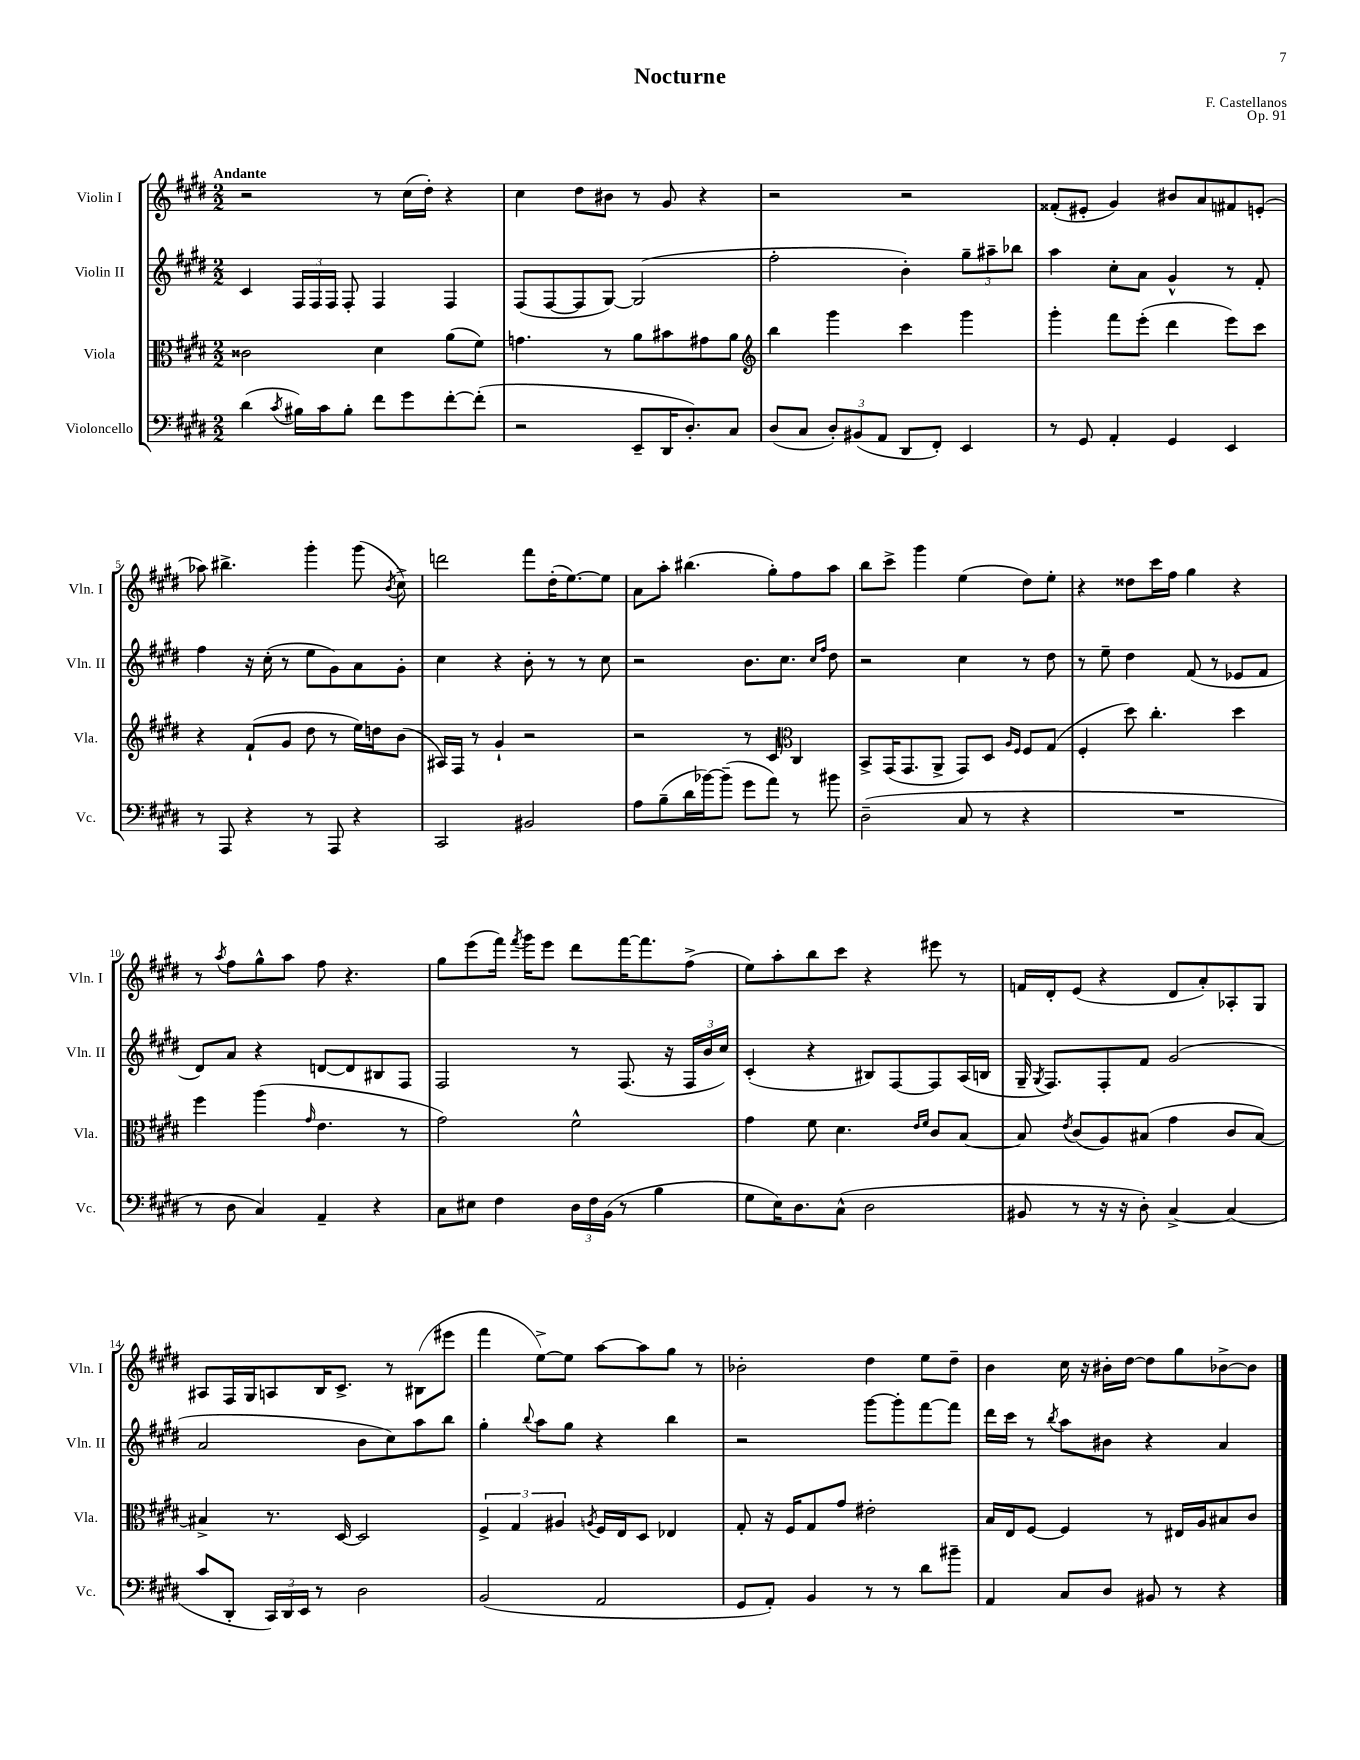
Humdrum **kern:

**kern	**kern	**kern	**kern
*staff4	*staff3	*staff2	*staff1
*clefF4	*clefC3	*clefG2	*clefG2
*k[f#c#g#d#]	*k[f#c#g#d#]	*k[f#c#g#d#]	*k[f#c#g#d#]
*M2/2	*M2/2	*M2/2	*M2/2
(4d#\	2c##\	4c#/	2r
8qc#/	.	.	.
16B#\LL)	.	24F#/LL	.
.	.	24F#/	.
16c#\J	.	.	.
.	.	24F#/JJ	.
8B#'\J	.	8F#'/	.
8f#\L	4d#\	4F#/	8r
8g#\	.	.	(16cc#\LL
.	.	.	16dd#'\JJ)
[8f#'\	(8a\L	4F#/	4r
(8f#'\]J	8f#\J)	.	.
=	=	=	=
2r	4.g\	(8F#/L	4cc#\
.	.	[8F#/	.
.	.	8F#/]	8dd#\L
.	8r	[8G#/J)	8b#\J
8EE~/L	8a\L	(2G#/]	8r
16DD#/K	8b#\	.	8g#/
8.D#'/)	.	.	.
.	8g#\	.	4r
8C#/J	8a\J	.	.
=	=	=	=
*	*clefG2	*	*
(8D#/L	4bb\	2ff#'\	2r
8C#/J	.	.	.
12D#'/L)	4ggg#\	.	.
(12BB#/	.	.	.
12AA/J	.	.	.
8DD#/L	4ccc#\	4b'\)	2r
8FF#'/J)	.	.	.
4EE/	4ggg#\	12gg#~\L	.
.	.	12aa#~\	.
.	.	12bb-\J	.
=	=	=	=
8r	4ggg#'\	4aa\	(8f##'/L
8GG#/	.	.	8e#'/J
4AA'/	8fff#\L	8cc#'\L	4g#/)
.	(8eee'\J	8a\J	.
4GG#/	4ddd#\	4g#^^/	8b#/L
.	.	.	8a/
4EE/	8eee\L)	8r	8f#/
.	8ccc#\J	8f#'/	(8e'/J
=	=	=	=
8r	4r	4ff#\	8aa-\)
8AAA/	.	.	4.bb#^\
4r	(8f#`/L	16r	.
.	.	(16cc#'\	.
.	8g#/J	8r	.
8r	8dd#\	8ee\L	4ggg#'\
8AAA/	8r	8g#\)	.
4r	16ee\LL)	8a\	(8ggg#\
.	16dd\J	.	.
.	.	.	8qb/
.	(8b\J	8g#'\J	8cc#^\)
=	=	=	=
2CC#/	16A#/LL)	4cc#\	2ddd\
.	16F#/JJ	.	.
.	8r	.	.
.	4g#`/	4r	.
2BB#/	2r	8b'\	8fff#\L
.	.	8r	(16dd#'\K
.	.	.	[8.ee\)
.	.	8r	.
.	.	8cc#\	8ee\]J
=	=	=	=
8A\L	2r	2r	8a\L
(8B~\	.	.	8aa'\J
16d#\L	.	.	(4.bb#\
[16b-\J)	.	.	.
(8b-~\]J	.	.	.
8g#\L	8r	8.b\L	.
8a\J)	8c#/	.	8gg#'\L)
.	.	8.cc#\J	.
*	*clefC3	*	*
8r	4C#/	.	8ff#\
.	.	16qqcc#/LL	.
.	.	16qqff#/JJ	.
8b#\	.	8dd#\	8aa\J
=	=	=	=
(2D#~\	8BB^/L	2r	8bb\L
.	(16GG#/K	.	8ccc#^\J
.	8.GG#/	.	.
.	.	.	4ggg#\
.	8AA^/J	.	.
8C#/	8GG#/L)	4cc#\	(4ee\
8r	8D#/J	.	.
.	16qqA/LL	.	.
.	16qqF#/JJ	.	.
4r	8F#/L	8r	8dd#\L)
.	(8G#/J	8dd#\	8ee'\J
=	=	=	=
1r	4F#'/	8r	4r
.	.	8ee~\	.
.	8dd#\)	4dd#\	8dd##\L
.	4.cc#'\	.	16ccc#\L
.	.	.	16ff#\JJ
.	.	(8f#/	4gg#\
.	.	8r	.
.	4dd#\	8e-/L	4r
.	.	8f#/J	.
=	=	=	=
8r	4ff#\	8d#/L)	8r
.	.	.	8qaa/
8D#\	.	8a/J	8ff#\L
4C#/)	(4aa\	4r	8gg#^^\
.	.	.	8aa\J
.	16qqg#/	.	.
4AA~/	4.e\	[8d/L	8ff#\
.	.	8d/]	4.r
4r	.	8B#/	.
.	8r	8F#/J	.
=	=	=	=
8C#\L	2g#\)	2F#/	8gg#\L
8E#\J	.	.	(8eee\
4F#\	.	.	16fff#\Jk)
.	.	.	8qfff#/
.	.	.	16ggg#\LK
.	.	.	8eee\J
24D#\LL	2f#^^\	8r	8ddd#\L
24F#\	.	.	.
(24BB\JJ	.	.	.
8r	.	(8.F#/	[16fff#\K
.	.	.	8.fff#\]
4B\	.	.	.
.	.	16r	.
.	.	24F#/LL	(8ff#^\J
.	.	24b/	.
.	.	24cc#/JJ)	.
=	=	=	=
8G#\L	4g#\	(4c#'/	8ee\L)
16E\K)	.	.	8aa'\
8.D#\	.	.	.
.	8f#\	4r	8bb\
(8C#^^\J	4.d#\	.	8ccc#\J
2D#\	.	8B#/L)	4r
.	.	[8F#/	.
.	16qqe/LL	.	.
.	16qqf#/JJ	.	.
.	8c#/L	8F#/]	8eee#\
.	[8B/J	(16A/L	8r
.	.	16B/JJ	.
=	=	=	=
8BB#/	8B/]	16G#~/	16f/LL
.	.	8qG#/	.
.	.	8.F#/L)	16d#'/J
.	8qe/	.	.
8r	(8c#/L	.	(8e/J
16r	8A/)	8F#'/	4r
16r	.	.	.
8D#'\)	(8B#/J	8f#/J	.
[4C#^/	4g#\	(2g#/	8d#/L
.	.	.	8a'/)
(4C#/]	8c#/L	.	8A-'/
.	[8B#/J)	.	8G#/J
=	=	=	=
8c#/L	4B#^/]	2a/	8A#/L
8DD#'/J	.	.	16F#/L
.	.	.	16G#/J
24CC#/LL)	8.r	.	8A/
24DD#/	.	.	.
24EE/JJ	.	.	.
8r	.	.	16B/K
.	[16D#/	.	8.c#^/J
2D#\	2D#/]	8b\L	.
.	.	8cc#\)	8r
.	.	8aa\	(8B#\L
.	.	8bb\J	8eee#\J
=	=	=	=
(2BB/	6F#^/	4gg#'\	4fff#\
.	6G#/	.	.
.	.	8qqbb/	.
.	.	8aa\L	[8ee^\L)
.	6A#/	.	.
.	.	8gg#\J	8ee\]J
.	8qA/	.	.
2AA/	16F#/LL	4r	[8aa\L
.	16E/J	.	.
.	8D#/J	.	8aa\]
.	4E-/	4bb\	8gg#\J
.	.	.	8r
=	=	=	=
8GG#/L	8G#'/	2r	2b-'\
8AA'/J)	16r	.	.
.	16F#/LK	.	.
4BB/	8G#/	.	.
.	8g#/J	.	.
8r	2e#'\	[8ggg#\L	4dd#\
8r	.	8ggg#'\]	.
8d#\L	.	[8fff#\	8ee\L
8b#~\J	.	8fff#\]J	8dd#~\J
=	=	=	=
4AA/	16B/LL	16ddd#\LL	4b\
.	16E/J	16ccc#\JJ	.
.	[8F#/J	8r	.
.	.	8qbb/	.
8C#/L	4F#/]	8aa\L	16cc#\
.	.	.	16r
8D#/J	.	8b#\J	16b#'\LL
.	.	.	[16dd#\JJ
8BB#/	8r	4r	8dd#\]L
8r	16E#/LL	.	8gg#\
.	16A/J	.	.
4r	8B#/	4a/	[8b-^\
.	8c#/J	.	8b-\]J
==	==	==	==
*-	*-	*-	*-
